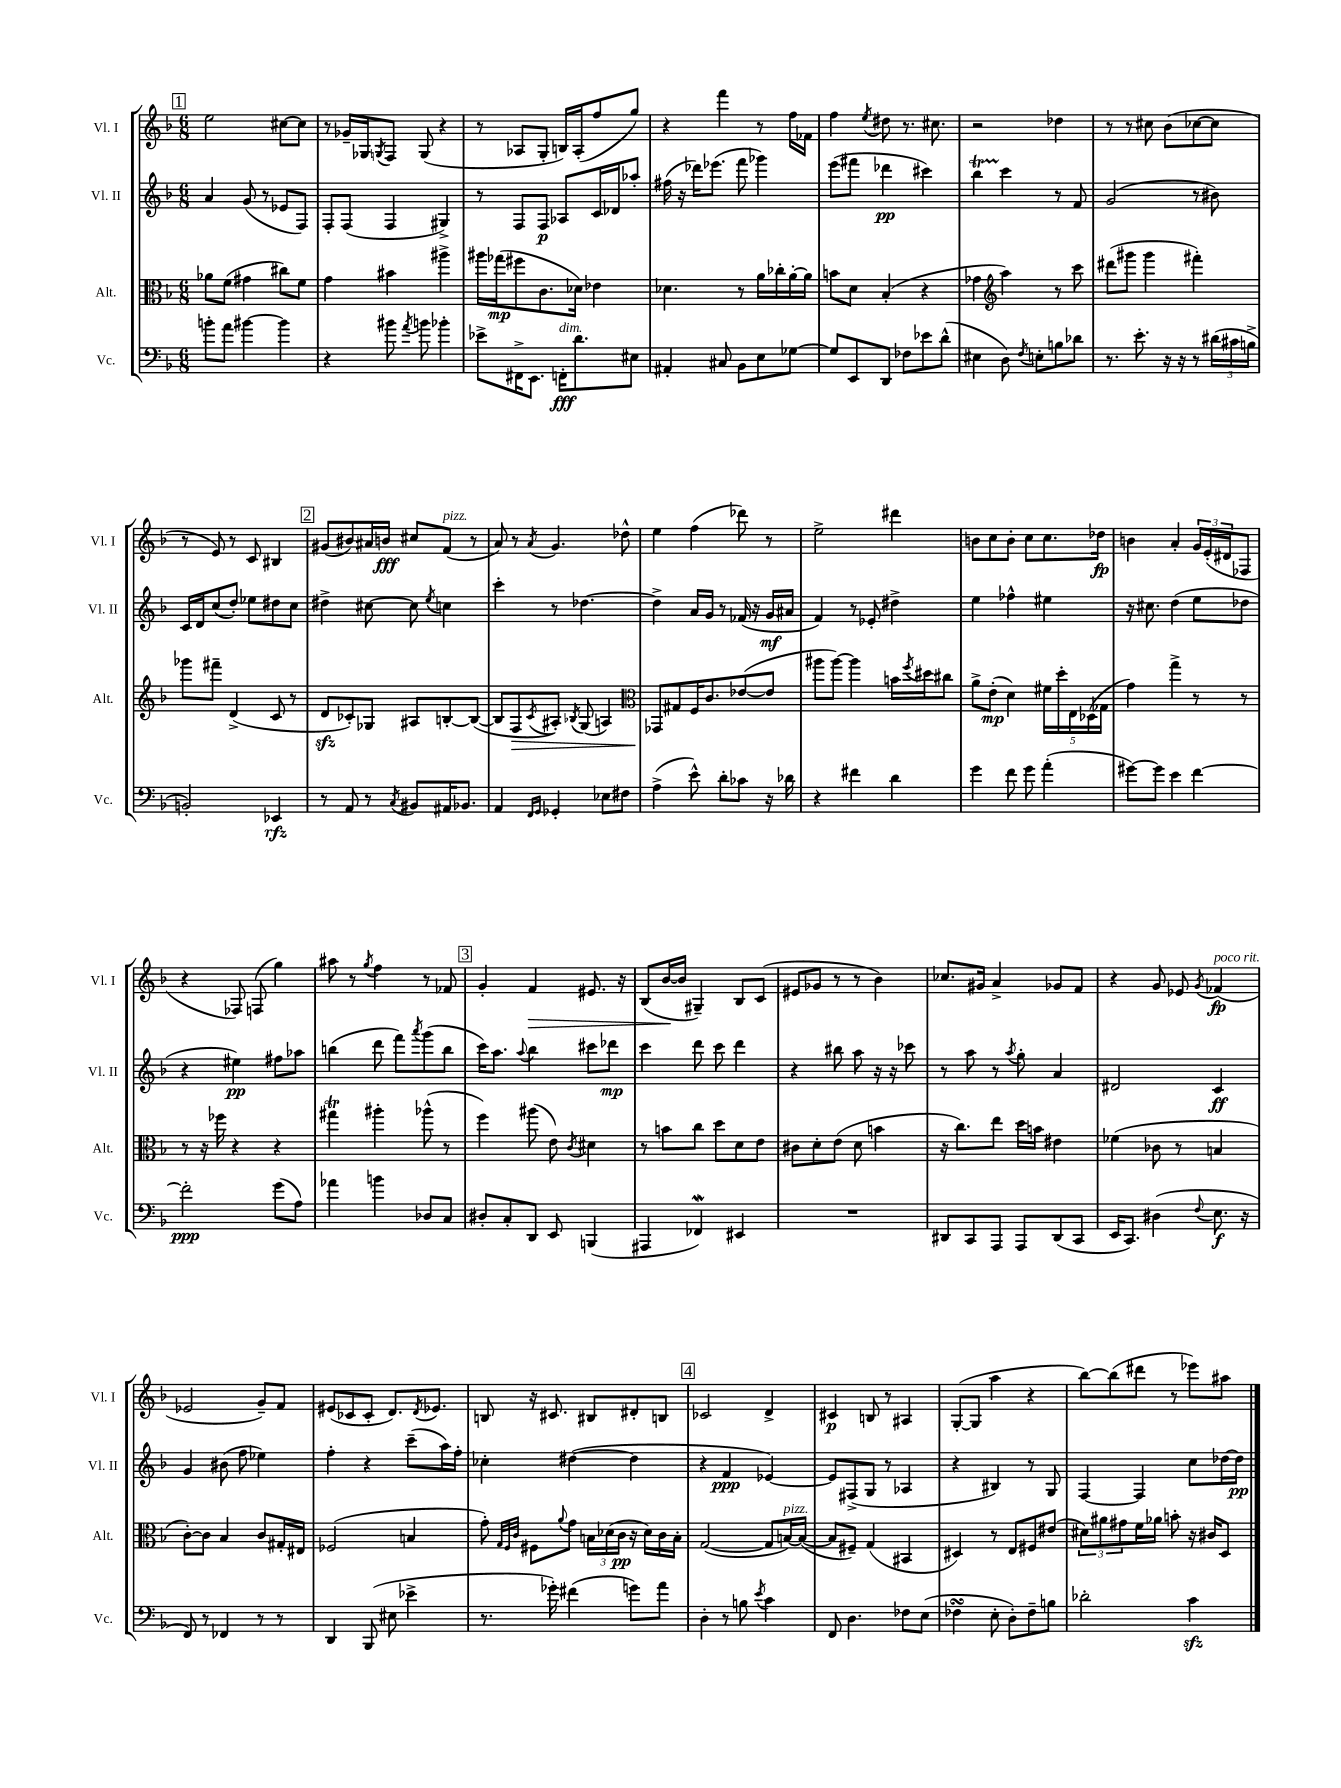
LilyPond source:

<<
\new StaffGroup <<
\new Staff = "s0" \with { instrumentName = "Vl. I" shortInstrumentName = "Vl. I" } {
    \clef treble \key f \major \numericTimeSignature \time 6/8
    \mark \markup { \box "1" } e''2 cis''8~ cis''8 |
    r8 ges'16-- ges16 \acciaccatura { g8 } f8 g8( r4 |
    r8 aes8 g8-. b16) aes16-.( f''8 g''8) |
    r4 f'''4 r8 f''16 fes'16 |
    f''4 \acciaccatura { e''8 } dis''8 r8. cis''8. |
    r2 des''4 |
    r8 r8 cis''8 bes'8( ces''8~ ces''8 |
    r8 e'8) r8 c'8 bis4 |
    \mark \markup { \box "2" } gis'8( bis'8) ais'16 b'16\fff cis''8 f'8^\markup { \italic "pizz." }( r8 |
    a'8) r8 \acciaccatura { a'8 } g'4. des''8-^ |
    e''4 f''4( des'''8) r8 |
    e''2-> dis'''4 |
    b'8 c''8 b'8-. c''8 c''8. des''16\fp |
    b'4 a'4-. \tuplet 3/2 { g'16 e'16-.( dis'16 } fes8 |
    r4 fes8) f8( g''4) |
    ais''8 r8 \acciaccatura { g''8 } f''4 r8 fes'8 |
    \mark \markup { \box "3" } g'4-. f'4\> eis'8. r16 |
    bes8( bes'16~\! bes'16 gis4--) bes8 c'8( |
    eis'8 ges'8 r8 r8 bes'4) |
    ces''8. gis'16 a'4-> ges'8 f'8 |
    r4 g'8 ees'8 \acciaccatura { g'8 } fes'4\fp^\markup { \italic "poco rit." }( |
    ees'2 g'8--) f'8 |
    eis'8( ces'8 ces'8-. d'8.) \acciaccatura { d'8 } ees'8. |
    b8 r16 cis'8. bis8 dis'8-. b8 |
    \mark \markup { \box "4" } ces'2 d'4-> |
    cis'4\p b8 r8 ais4 |
    g8~-.( g8 a''4 r4 |
    bes''8~) bes''8( dis'''8 r8 ees'''8) ais''8 \bar "|." |
}
\new Staff = "s1" \with { instrumentName = "Vl. II" shortInstrumentName = "Vl. II" } {
    \clef treble \key f \major \numericTimeSignature \time 6/8
    \mark \markup { \box "1" } a'4 g'8( r8 ees'8 f8) |
    f8-. f8( f4 gis4->) |
    r8 f8 f8\p aes8 c'16 des'16 aes''8-. |
    fis''16( r16 des'''16) ees'''8.( f'''8 ges'''4) |
    e'''8( fis'''8 des'''4\pp cis'''4) |
    bes''4\startTrillSpan c'''4\stopTrillSpan r8 f'8 |
    g'2( r8 bis'8) |
    c'16 d'16 c''8( d''8-.) ees''8 dis''8 c''8 |
    \mark \markup { \box "2" } dis''4-> cis''8~ cis''8 \acciaccatura { e''8 } c''4 |
    c'''4-. r8 des''4.~ |
    des''4-> a'16 g'16 r8 fes'16( r16 g'16\mf ais'16 |
    f'4) r8 ees'8-. dis''4-> |
    e''4 fes''4-^ eis''4 |
    r16 cis''8. d''4( e''8 des''8 |
    r4 eis''4\pp) fis''8 aes''8 |
    b''4( d'''8 f'''8) \acciaccatura { a'''8 } g'''8( b''8 |
    \mark \markup { \box "3" } c'''16) a''8. \appoggiatura { a''8 } bes''4 cis'''8 des'''8\mp |
    c'''4 d'''8 c'''8 d'''4 |
    r4 bis''8 a''8 r16 r16 ces'''8 |
    r8 a''8 r8 \acciaccatura { a''8 } g''8-. a'4 |
    dis'2 c'4\ff |
    g'4 bis'8( f''8 ees''4) |
    f''4-. r4 c'''8--( a''16) f''16-. |
    ces''4-. dis''4~( dis''4 |
    \mark \markup { \box "4" } r4 f'4\ppp ees'4~) |
    ees'8 fis8->( g8 r8 aes4 |
    r4 bis4) r8 g8 |
    f4~ f4 c''8 des''16~ des''16\pp \bar "|." |
}
\new Staff = "s2" \with { instrumentName = "Alt." shortInstrumentName = "Alt." } {
    \clef alto \key f \major \numericTimeSignature \time 6/8
    \mark \markup { \box "1" } aes'8 f'8( gis'4 cis''8) f'8 |
    g'4 bis'4 ais''4-> |
    ais''16 ges''16\mp( fis''8 c'8. des'16) ees'4 |
    des'4. r8 a'16 ces''16-. a'16~-. a'16 |
    b'8 d'8 bes4-.( r4 |
    ges'4 \clef treble a''4) r8 c'''8 |
    dis'''8( gis'''8 gis'''4 fis'''4-.) |
    ges'''8 fis'''8-- d'4->( c'8 r8 |
    \mark \markup { \box "2" } d'8\sfz ces'8-.) ges8 ais8 b8~-. b8~( |
    b8 f8\> \acciaccatura { c'8 } ais8-.) \acciaccatura { bes8 } g8( a4) |
    \clef alto ges,8\! gis8 f16 c'8. ees'8~( ees'8 |
    ais''8 ais''8~) ais''4 b'16 \acciaccatura { f''8 } dis''16 cis''8 |
    a'8-> e'8-.\mp( d'4) \tuplet 5/4 { fis'16 d''16-. e16 des16( ges16 } |
    g'4) g''4-> r8 r8 |
    r8 r16 fes''16 r4 r4 |
    gis''4\trill ais''4-. aes''8-^( r8 |
    \mark \markup { \box "3" } f''4) ais''8( e'8) \acciaccatura { c'8 } dis'4 |
    r8 b'8 c''8 d''8 d'8 e'8 |
    cis'8 d'8-. e'8( d'8 b'4 |
    r16 c''8.) e''8 d''16 b'16 eis'4 |
    fes'4( ces'8 r8 b4 |
    c'8~-.) c'8 bes4 c'8 gis16-. eis16 |
    fes2( b4 |
    g'8-.) \grace { g32 f32 c'32 } fis8 \appoggiatura { a'8 } g'8 \tuplet 3/2 { b16 des'16( c'16\pp } r16 des'16) c'16 b16-. |
    \mark \markup { \box "4" } g2~( g8 b16~^\markup { \italic "pizz." }) b16~( |
    b8 fis8--) g4( bis,4 |
    dis4) r8 e8 fis8 eis'8( |
    \tuplet 3/2 { dis'8) ais'8 gis'8 } f'16 aes'16 b'8-. r16 cis'16 d8 \bar "|." |
}
\new Staff = "s3" \with { instrumentName = "Vc." shortInstrumentName = "Vc." } {
    \clef bass \key f \major \numericTimeSignature \time 6/8
    \mark \markup { \box "1" } b'8-. a'8 bis'4~ bis'4 |
    r4 bis'8 \acciaccatura { a'8 } b'8 bes'4-. |
    ees'8-> fis,16-> e,8. f,16-.\fff^\markup { \italic "dim." } d'8. eis8 |
    ais,4-. cis8 bes,8 e8 ges8~ |
    ges8 e,8 d,8 fes8 ees'8 d'8-^( |
    eis4 d8) \acciaccatura { f8 } e8-. b8 des'8 |
    r8. e'8.-. r16 r16 r8 \tuplet 3/2 { dis'16( cis'16 b16-> } |
    b,2-.) ees,4\rfz |
    \mark \markup { \box "2" } r8 a,8 r8 \acciaccatura { c8 } bis,8 ais,16 bes,8. |
    a,4 \grace { f,16 g,16 } ges,4-. ees8 fis8 |
    a4->( e'8-^) d'8-. ces'8 r16 des'16 |
    r4 fis'4 d'4 |
    g'4 f'8 g'8 a'4-.( |
    gis'8~) gis'8 e'4 f'4~ |
    f'2-.\ppp g'8( a8) |
    aes'4 b'4 des8 c8 |
    \mark \markup { \box "3" } dis8-. c8-. d,8 e,8 b,,4( |
    ais,,4 fes,4\mordent) eis,4 |
    R2. |
    dis,8 c,8 a,,8 a,,8 dis,8( c,8 |
    e,16 c,8.) dis4( \appoggiatura { f8 } e8.\f r16 |
    f,8) r8 fes,4 r8 r8 |
    d,4 bes,,8( eis8 ees'4-> |
    r8. ges'16-.) fis'4( g'8) a'8 |
    \mark \markup { \box "4" } d4-. r8 b8 \acciaccatura { e'8 } c'4 |
    f,8 d4. fes8 e8( |
    fes4\turn e8-. d8-.) fes8-- b8 |
    des'2-. c'4\sfz \bar "|." |
}
>>
>>
\layout { \context { \Score \remove "Bar_number_engraver" } }
